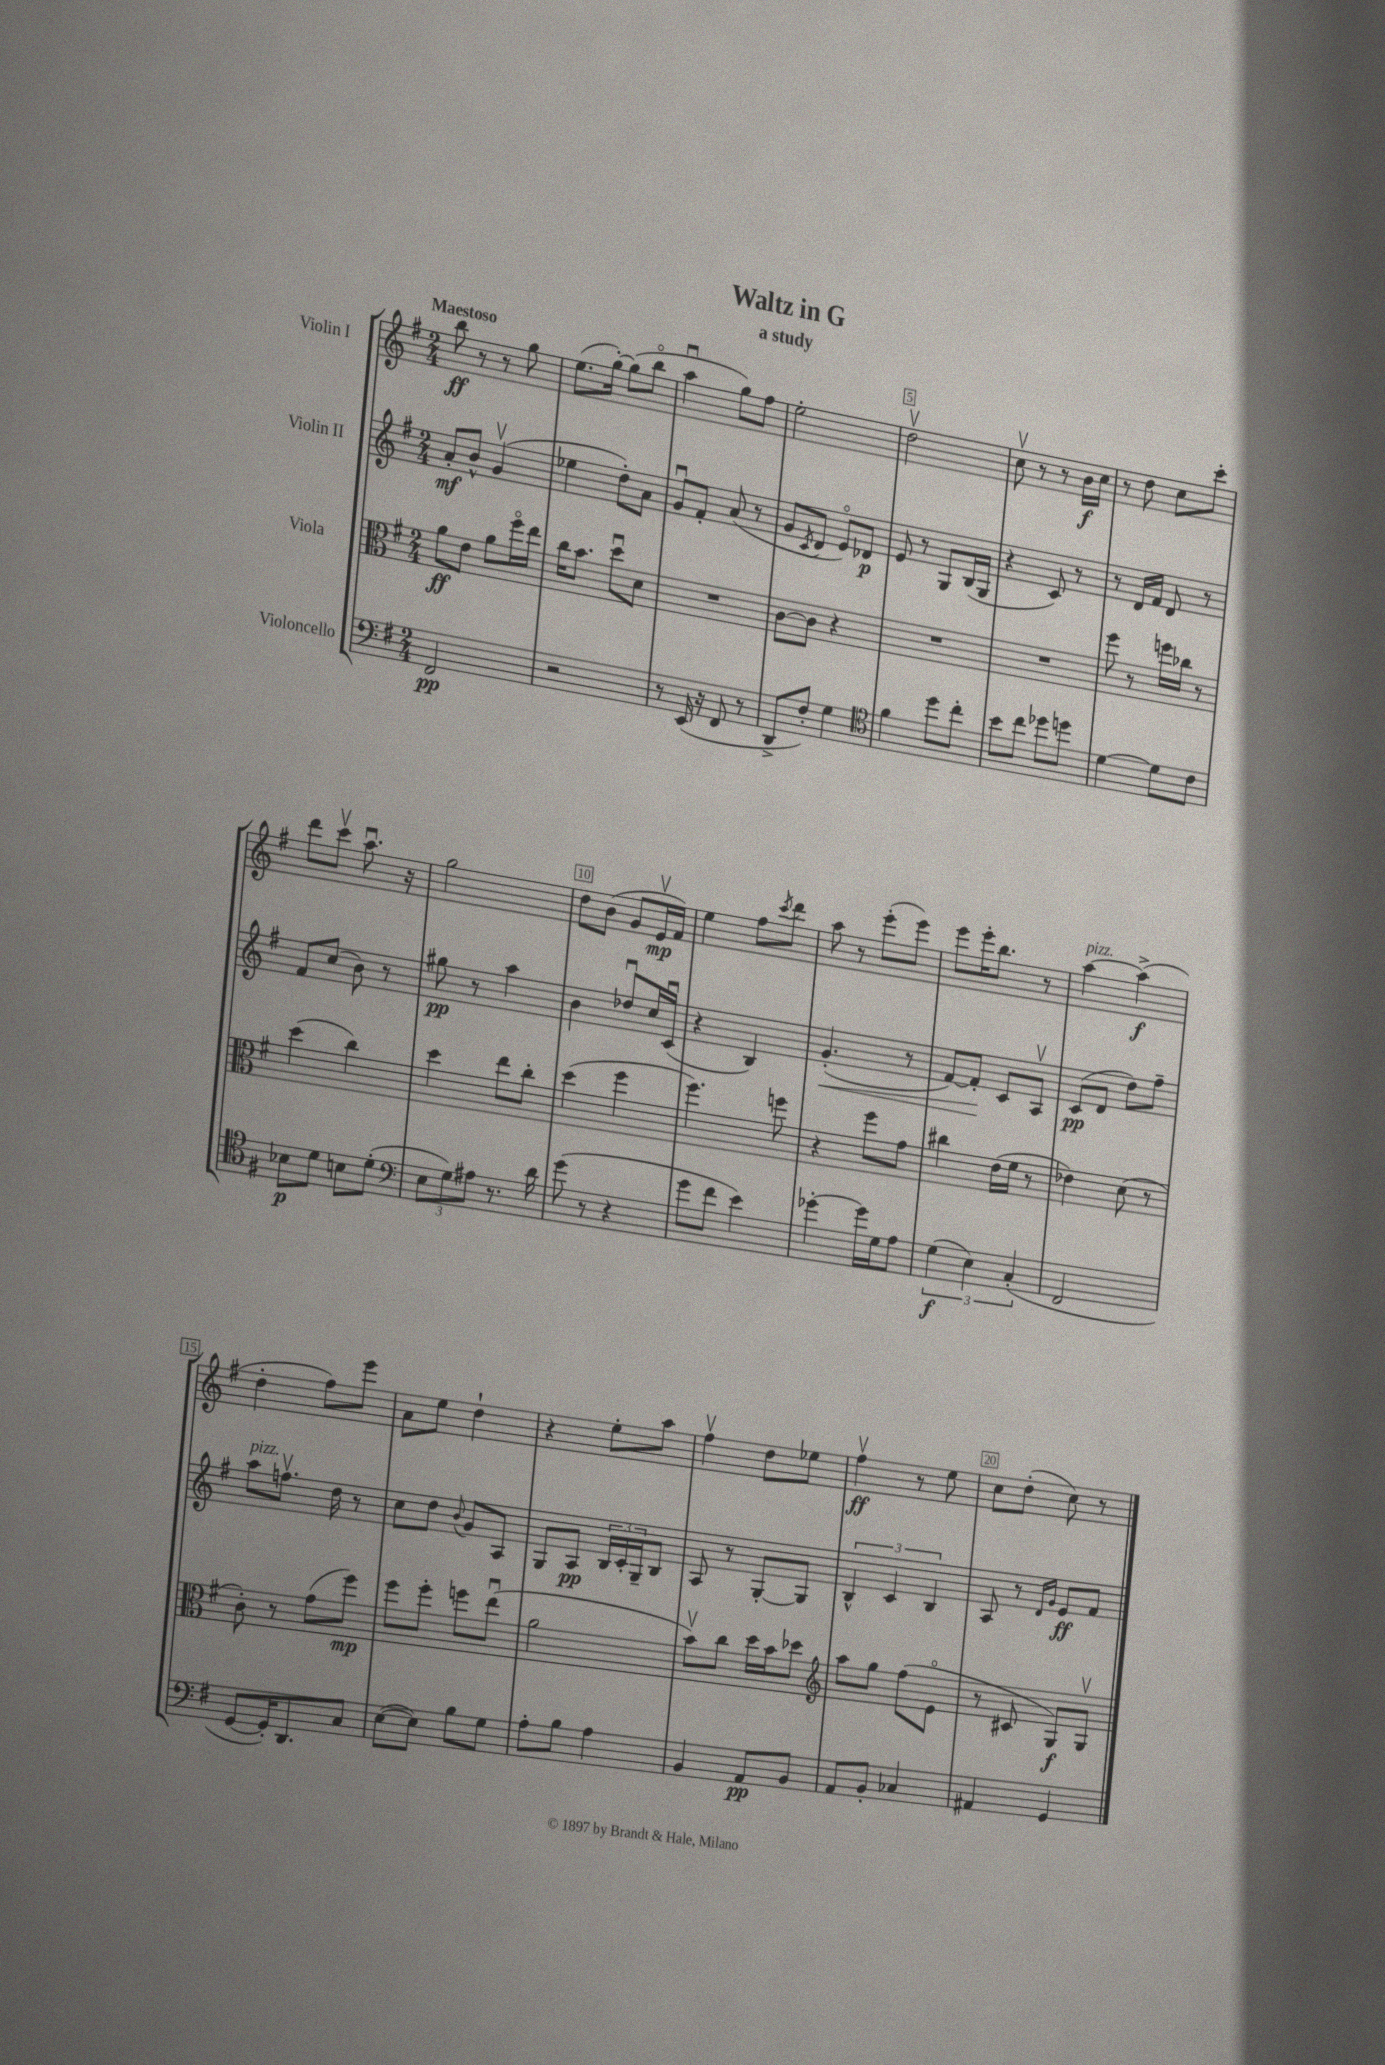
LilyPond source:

\header { title = "Waltz in G" subtitle = "a study" }
<<
\new StaffGroup <<
\new Staff = "s0" \with { instrumentName = "Violin I" } {
    \clef treble \key g \major \numericTimeSignature \time 2/4 \tempo "Maestoso"
    b''8\ff r8 r8 g''8 |
    e''8.( g''16~-.) g''8( b''8\flageolet |
    a''4\downbow g''8) fis''8 |
    e''2-. |
    d''2\upbow |
    c''8\upbow r8 r8 b'16\f c''16 |
    r8 d''8 c''8 c'''8-. |
    d'''8 c'''8\upbow a''8.\downbow r16 |
    g''2 |
    d''8 b'8( g'8 e'16\upbow\mp fis'16) |
    e''4 fis''8 \acciaccatura { c'''8 } d'''8 |
    a''8 r8 e'''8-.( e'''8) |
    e'''8 e'''16-. b''8. r8 |
    a''4~^\markup { \italic "pizz." } a''4->\f( |
    d''4-. fis''8) e'''8 |
    a'8 e''8 d''4-! |
    r4 e''8-. a''8 |
    fis''4\upbow d''8 ees''8 |
    fis''4\upbow\ff r8 e''8 |
    c''8 d''8-.( c''8) r8 \bar "|." |
}
\new Staff = "s1" \with { instrumentName = "Violin II" } {
    \clef treble \key g \major \numericTimeSignature \time 2/4
    a'8-.\mf b'8-^ g'4\upbow( |
    ees''4 d''8-.) a'8 |
    g'8\downbow fis'8-. a'8( r8 |
    g'8 \acciaccatura { c'8 } d'8 e'8\flageolet) des'8\p |
    e'8 r8 g8 b16( g16 |
    r4 c'8) r8 |
    r8 d'16 fis'16 d'8 r8 |
    fis'8 c''8( b'8) r8 |
    gis''8\pp r8 a''4 |
    b'4 des''8\downbow c''16 c'16\downbow( |
    r4 b4) |
    g'4.-.\<( r8 |
    fis'8~) fis'8-.\! c'8 a8\upbow |
    c'8\pp( d'8 d''8) fis''8-- |
    a''8^\markup { \italic "pizz." } f''8.\upbow d''16 r8 |
    c''8 d''8 \appoggiatura { b'8 } g'8 a8 |
    g8 a8\pp \tuplet 3/2 { b16 c'16-. g16-- } b8 |
    a8 r8 g8~-. g8 |
    \tuplet 3/2 { b4-^ c'4 b4 } |
    a8 r8 \grace { d'16 g'16 } e'8\ff fis'8 \bar "|." |
}
\new Staff = "s2" \with { instrumentName = "Viola" } {
    \clef alto \key g \major \numericTimeSignature \time 2/4
    a'8\ff e'8 a'8 fis''16\flageolet e''16 |
    c''16 b'8. d''8\downbow d'8 |
    R2 |
    c'8~ c'8 r4 |
    R2 |
    R2 |
    fis''8 r8 f''16 ces''16 r8 |
    d''4( c''4) |
    d''4 e''8 c''8-. |
    d''4( fis''4 |
    fis''4.) f''8 |
    r4 fis''8 g'8 |
    cis''4 e'16( fis'16 r8 |
    ees'4) d'8( r8 |
    c'8-.) r8 g'8( fis''8\mp) |
    fis''8 fis''8-. f''8 e''8\downbow( |
    a'2 |
    b'8\upbow) c''8 d''16 b'16 des''8 |
    \clef treble a''8 g''8 fis''8( e'8\flageolet |
    r8 cis'8 g8\f) g8\upbow \bar "|." |
}
\new Staff = "s3" \with { instrumentName = "Violoncello" } {
    \clef bass \key g \major \numericTimeSignature \time 2/4
    fis,2\pp |
    r2 |
    r8 e,16( r16 fis,8 r8 |
    d,8-> fis8-.) g4 |
    \clef tenor fis'4 d''8 c''8-. |
    b'8 c''8 des''8 d''8 |
    d'4~ d'8 c'8 |
    bes8\p d'8 b8 d'8-.( |
    \clef bass \tuplet 3/2 { e8 g8) ais8 } r8. d'16 |
    g'8( r8 r4 |
    g'8 fis'8 e'4) |
    ges'4~-. ges'16 g16 a8 |
    \tuplet 3/2 { g4\f( e4) c4-.( } |
    fis,2 |
    g,8~ g,16-.) d,8. c8 |
    e8~( e8) b8 g8 |
    a8-. b8 a4 |
    b,4 a,8\pp b,8 |
    a,8 b,8-. ces4 |
    ais,4 g,4 \bar "|." |
}
>>
>>
\layout { \context { \Score \override BarNumber.break-visibility = ##(#f #t #t) barNumberVisibility = #(every-nth-bar-number-visible 5) \override BarNumber.stencil = #(make-stencil-boxer 0.1 0.3 ly:text-interface::print) } }
